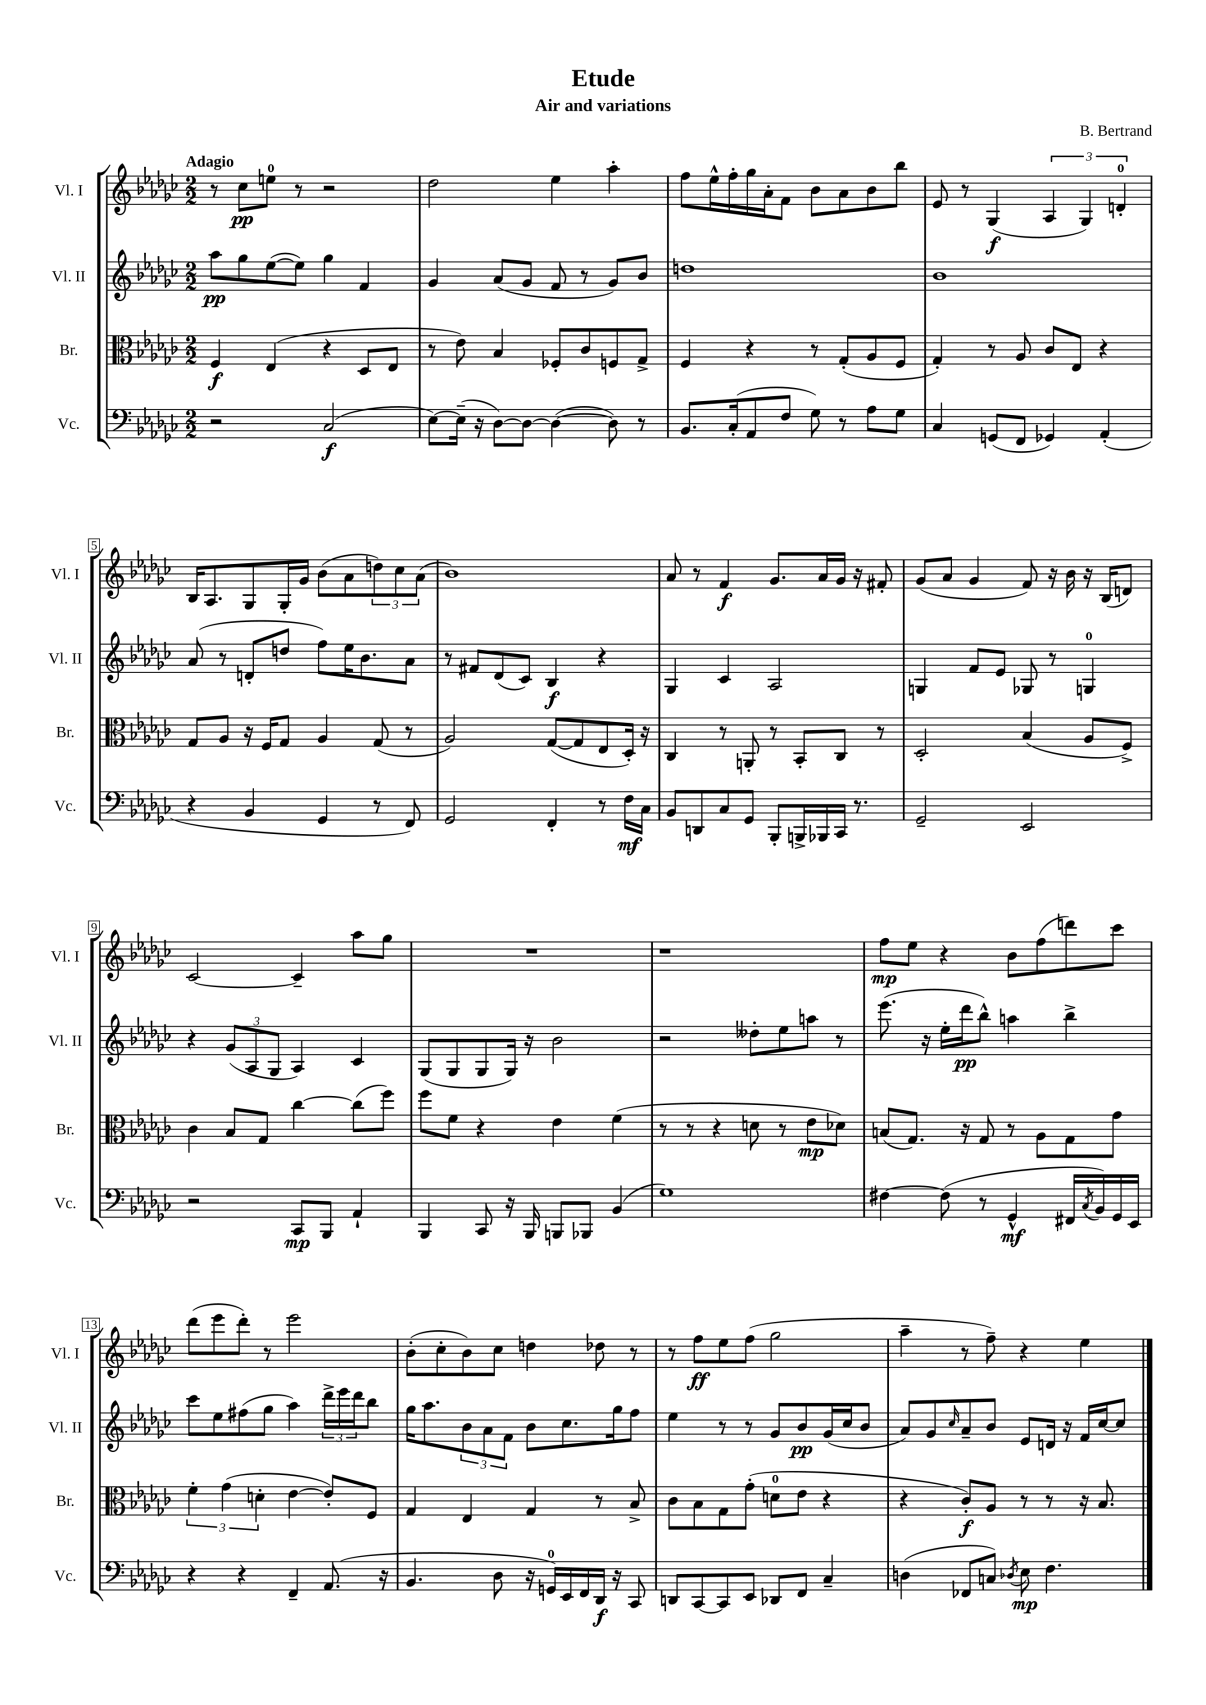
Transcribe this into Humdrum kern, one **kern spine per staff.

**kern	**kern	**kern	**kern
*staff4	*staff3	*staff2	*staff1
*clefF4	*clefC3	*clefG2	*clefG2
*k[b-e-a-d-g-c-]	*k[b-e-a-d-g-c-]	*k[b-e-a-d-g-c-]	*k[b-e-a-d-g-c-]
*M2/2	*M2/2	*M2/2	*M2/2
2r	4F	8aa-	8r
.	.	8gg-	8cc-
.	(4E-	([8ee-	8ee
.	.	8ee-])	8r
(2C-	4r	4gg-	2r
.	8D-	4f	.
.	8E-	.	.
=	=	=	=
[8E-)	8r	4g-	2dd-
(16E-~]	8e-)	.	.
16r	.	.	.
[8D-)	4B-	(8a-	.
8D-_	.	8g-	.
(4D-_	8F-'	8f	4ee-
.	8c-	8r	.
8D-])	8F	8g-)	4aa-'
8r	8G-^	8b-	.
=	=	=	=
8.BB-	4F	1dd	8ff
.	.	.	16ee-^^
(16C-'	.	.	16ff'
8AA-	4r	.	16gg-
.	.	.	16a-'
8F	.	.	8f
8G-)	8r	.	8b-
8r	(8G-'	.	8a-
8A-	8A-	.	8b-
8G-	8F	.	8bb-
=	=	=	=
4C-	4G-')	1b-	8e-
.	.	.	8r
(8GG	8r	.	(4G-
8FF	8A-	.	.
4GG-)	8c-	.	6A-
.	8E-	.	.
.	.	.	6G-)
(4AA-'	4r	.	.
.	.	.	6d'
=	=	=	=
4r	8G-	(8a-	16B-
.	.	.	8.A-
.	8A-	8r	.
4BB-	16r	8d'	8G-
.	16F	.	.
.	8G-	8dd	16G-'
.	.	.	16g-
4GG-	4A-	8ff)	(8b-
.	.	16ee-	8a-
.	.	8.b-	.
8r	(8G-	.	12dd)
.	.	.	12cc-
8FF)	8r	8a-	.
.	.	.	(12a-
=	=	=	=
2GG-	2A-)	8r	1b-)
.	.	8f#	.
.	.	(8d-	.
.	.	8c-)	.
4FF'	([8G-	4B-	.
.	8G-]	.	.
8r	8E-	4r	.
16F	16D-')	.	.
16C-	16r	.	.
=	=	=	=
8BB-	4C-	4G-	8a-
8DD	.	.	8r
8C-	8r	4c-	4f
8GG-	8AA'	.	.
8BBB-'	8r	2A-	8.g-
16BBB^	8BB-'	.	.
16BBB-	.	.	16a-
16CC-	8C-	.	16g-
8.r	.	.	16r
.	8r	.	8f#'
=	=	=	=
2GG-~	2D-'	4G	(8g-
.	.	.	8a-
.	.	8f	4g-
.	.	8e-	.
2EE-	(4B-	8G-	8f)
.	.	8r	16r
.	.	.	16b-
.	8A-	4G	16r
.	.	.	(16B-
.	8F^)	.	8d)
=	=	=	=
2r	4c-	4r	[2c-
.	8B-	(12g-	.
.	.	12A-	.
.	8G-	.	.
.	.	12G-	.
8CC-	[4cc-	4A-)	4c-~]
8BBB-	.	.	.
4AA-`	(8cc-]	4c-	8aa-
.	8ff)	.	8gg-
=	=	=	=
4BBB-	8ff	(8G-	1r
.	8f	8G-	.
8CC-	4r	8G-	.
16r	.	16G-)	.
16BBB-	.	16r	.
8BBB	4e-	2b-	.
8BBB-	.	.	.
(4BB-	(4f	.	.
=	=	=	=
1G-)	8r	2r	1r
.	8r	.	.
.	4r	.	.
.	8d	8dd--'	.
.	8r	8ee-	.
.	8e-	8aa	.
.	8d-)	8r	.
=	=	=	=
[4F#	(8B	(8.eee-	8ff
.	8.G-)	.	8ee-
.	.	16r	.
(8F#]	.	16ee-'	4r
.	16r	16ddd-	.
8r	8G-	8bb-^^)	.
4GG-^^	8r	4aa	8b-
.	8A-	.	(8ff
16FF#	8G-	4bb-^	8ddd)
8qC-	.	.	.
16BB-)	.	.	.
16GG-	8g-	.	8ccc-
16EE-	.	.	.
=	=	=	=
4r	6f'	8ccc-	(8ddd-
.	.	8ee-	8eee-
.	(6g-	.	.
4r	.	(8ff#	8ddd-')
.	6d'	.	.
.	.	8gg-	8r
4FF~	[4e-	4aa-)	2eee-
(8.AA-	8e-'])	24ddd-^	.
.	.	24eee-	.
.	.	24ddd-	.
.	8F	8bb-	.
16r	.	.	.
=	=	=	=
4.BB-	4G-	16gg-	(8b-'
.	.	8.aa-	.
.	.	.	8cc-'
.	4E-	12b-	8b-)
.	.	12a-	.
8D-	.	.	8cc-
.	.	12f	.
16r	4G-	8b-	4dd
16GG)	.	.	.
16EE-	.	8.cc-	.
16FF	.	.	.
16DD-	8r	.	8dd-
16r	.	16gg-	.
8CC-	8B-^	8ff	8r
=	=	=	=
8DD	8c-	4ee-	8r
[8CC-	8B-	.	8ff
8CC-]	8G-	8r	8ee-
8EE-	(8g-'	8r	(8ff
8DD-	8d	8g-	2gg-
8FF	8e-	8b-	.
4C-~	4r	(16g-	.
.	.	16cc-	.
.	.	8b-	.
=	=	=	=
(4D	4r	8a-)	4aa-~
.	.	8g-	.
.	.	16qqcc-	.
8FF-	8c-')	8a-~	8r
8C)	8A-	8b-	8ff~)
8qD-	.	.	.
8E-	8r	8e-	4r
4.F	8r	16d	.
.	.	16r	.
.	16r	16f	4ee-
.	8.B-	[16cc-	.
.	.	8cc-]	.
==	==	==	==
*-	*-	*-	*-
